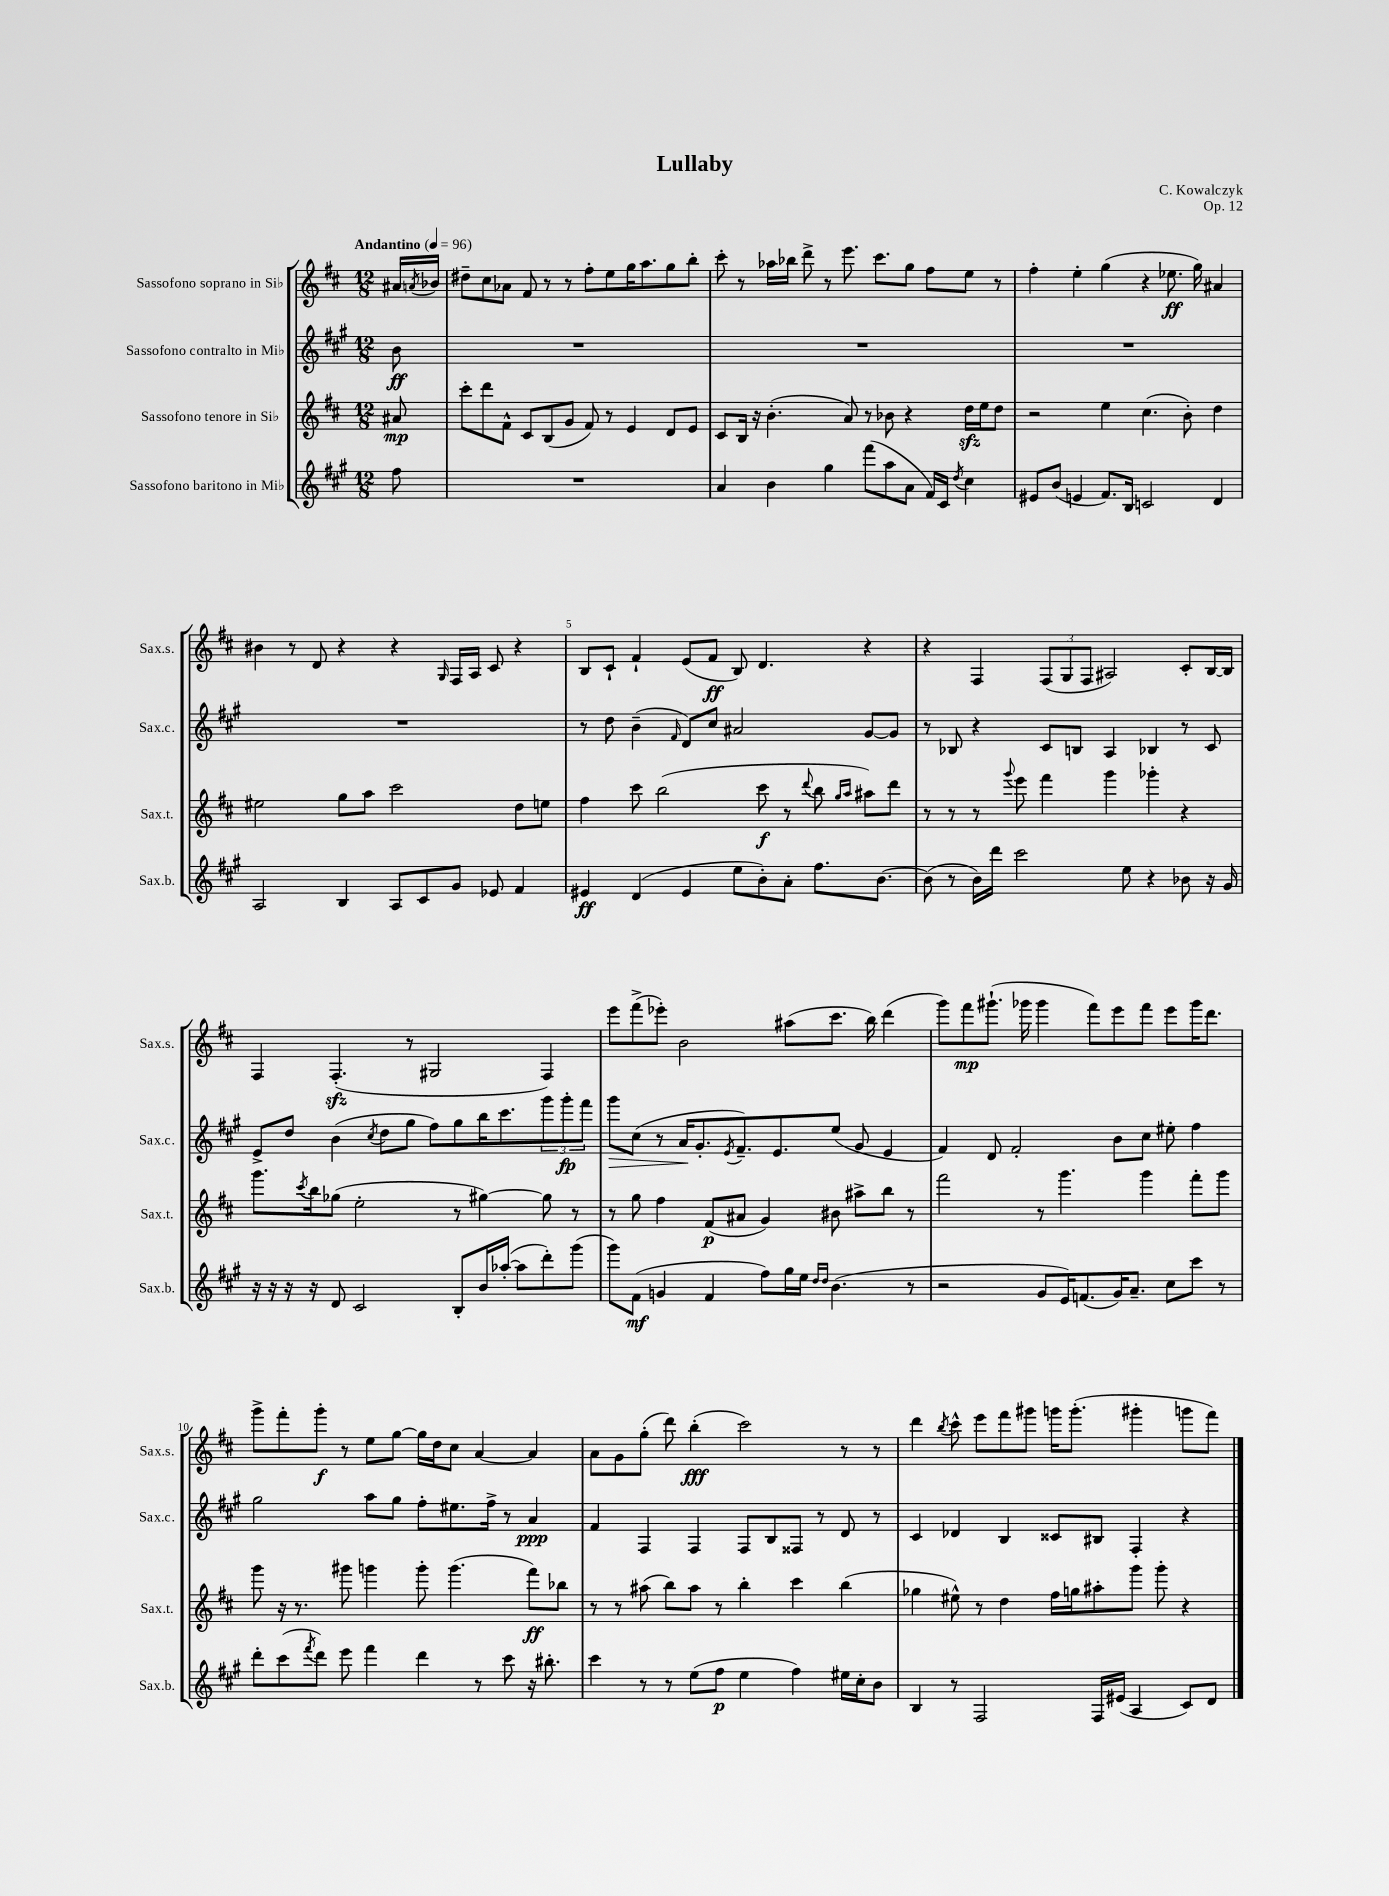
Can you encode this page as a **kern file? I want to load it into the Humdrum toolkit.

**kern	**kern	**kern	**kern
*staff4	*staff3	*staff2	*staff1
*clefG2	*clefG2	*clefG2	*clefG2
*k[f#c#g#]	*k[f#c#]	*k[f#c#g#]	*k[f#c#]
*M12/8	*M12/8	*M12/8	*M12/8
*MM96	*MM96	*MM96	*MM96
8ff#	8a#	8b	16a#
.	.	.	8qa
.	.	.	16b-
=	=	=	=
1.r	8ccc#'	1.r	8dd#~
.	8ddd	.	8cc#
.	8f#^^	.	8a-
.	8c#	.	8f#
.	(8B	.	8r
.	8g	.	8r
.	8f#)	.	8ff#'
.	8r	.	8ee
.	4e	.	16gg
.	.	.	8.aa
.	8d	.	8gg
.	8e	.	8bb'
=	=	=	=
4a	8c#	1.r	8ccc#'
.	16B	.	8r
.	16r	.	.
4b	(4.b'	.	16aa-
.	.	.	16bb-
.	.	.	8ddd^
4gg#	.	.	8r
.	8a)	.	8.eee
(8fff#	8r	.	.
.	.	.	8.ccc#
8aa	8b-	.	.
8a	4r	.	8gg
16f#)	.	.	8ff#
16c#	.	.	.
8qdd	.	.	.
4cc#	16dd	.	8ee
.	16ee	.	.
.	8dd	.	8r
=	=	=	=
8e#	2r	1.r	4ff#'
(8b	.	.	.
4e	.	.	4ee'
8.f#)	4ee	.	(4gg
16B	.	.	.
2c	(4.cc#	.	4r
.	.	.	8.ee-
.	8b')	.	.
.	.	.	16gg)
4d	4dd	.	4a#
=	=	=	=
2A	2ee#	1.r	4b#
.	.	.	8r
.	.	.	8d
4B	8gg	.	4r
.	8aa	.	.
8A	2ccc#	.	4r
8c#	.	.	.
.	.	.	16qqG
8g#	.	.	16F#
.	.	.	16A
8e-	.	.	8c#
4f#	8dd	.	4r
.	8ee	.	.
=	=	=	=
4e#	4ff#	8r	8B
.	.	8dd	8c#`
(4d	8ccc#	(4b~	4f#`
.	(2bb	.	.
.	.	16qqf#	.
4e#	.	8d)	(8e
.	.	8cc#	8f#
8ee	.	2a#	8B)
8b')	8ccc#	.	4.d
8a'	8r	.	.
.	8qqddd	.	.
8.ff#	8bb	.	.
.	16qqgg	.	.
.	16qqaa	.	.
.	8aa#)	[8g#	4r
[8.b	.	.	.
.	8ddd	8g#]	.
=	=	=	=
(8b]	8r	8r	4r
8r	8r	8B-	.
16b)	8r	4r	4F#
16ddd	.	.	.
.	8qqggg	.	.
2ccc#	8eee	.	.
.	4fff#	8c#	(12F#
.	.	.	12G
.	.	8B	.
.	.	.	12F#
.	4ggg	4A	2A#)
8ee	.	.	.
4r	4ggg-'	4B-	.
8b-	4r	8r	8c#'
16r	.	8c#	[16B
16g#	.	.	16B]
=	=	=	=
16r	8.ggg	8e^	4F#
16r	.	.	.
16r	.	8dd	.
.	8qccc#	.	.
16r	16bb	.	.
8d	(8gg-	(4b	(4.F#'
2c#	2ee'	.	.
.	.	8qcc#	.
.	.	8dd	.
.	.	8gg#	8r
.	.	8ff#)	2G#
8B'	8r	8gg#	.
16b	[4gg#)	16bb	.
([16aa-'	.	8.ccc#	.
8aa-]	.	.	.
8ddd')	8gg#]	12ggg#	4F#)
.	.	12ggg#'	.
(8ggg#	8r	.	.
.	.	12fff#	.
=	=	=	=
8ggg#)	8r	8ggg#	8eee
(8f#	8gg	(8cc#	(8fff#^
4g	4ff#	8r	8eee-')
.	.	16a	2b
.	.	8.g#'	.
4f#	(8f#	.	.
.	.	8qe	.
.	8a#	8.f#~)	.
8ff#)	4g)	.	.
.	.	8.e	.
16gg#	.	.	(8aa#
16ee	.	.	.
16qqdd	.	.	.
16qqdd	.	.	.
(4.b	8b#	(8ee	8.ccc#
.	8aa#^	8g#	.
.	.	.	16bb)
.	8bb	4e	(4ddd
8r	8r	.	.
=	=	=	=
2r	2fff#	4f#)	8ggg)
.	.	.	8fff#
.	.	8d	(8.ggg#`
.	.	2f#'	.
.	.	.	16ggg-
8g#	8r	.	4ggg-
16e)	4.ggg	.	.
(8.f	.	.	.
.	.	.	8fff#)
16g#)	.	8b	8eee
8.a~	.	.	.
.	4ggg	8cc#	8fff#
8cc#	.	8ee#'	8eee
8ccc#	8fff#'	4ff#	16ggg-
.	.	.	8.ddd
8r	8ggg	.	.
=	=	=	=
8ddd'	8ggg	2gg#	8ggg^
(8ccc#	16r	.	8fff#'
.	8.r	.	.
8qfff#	.	.	.
8ddd)	.	.	8ggg'
8eee	8ggg#	.	8r
4fff#	4ggg	8aa	8ee
.	.	8gg#	[8gg
4ddd	8ggg'	8ff#'	16gg]
.	.	.	16dd
.	(4.ggg	8.ee#	8cc#
8r	.	.	[4a
.	.	16ff#^	.
8ccc#	.	8r	.
16r	8fff#)	4a	4a]
8.bb#'	.	.	.
.	8bb-	.	.
=	=	=	=
4ccc#	8r	4f#	8a
.	8r	.	8g
8r	(8aa#	4F#	(8gg'
8r	8bb)	.	8ddd)
(8ee	8aa#	4F#	(4bb'
8ff#	8r	.	.
4ee	4bb'	8F#	2ccc#)
.	.	8B	.
4ff#)	4ccc#	8F##	.
.	.	8r	.
16ee#	(4bb	8d	8r
16cc#'	.	.	.
8b	.	8r	8r
=	=	=	=
4B	4gg-	4c#	4ddd
.	.	.	8qbb
8r	8ee#^^)	4d-	8ccc#^^
2F#	8r	.	8eee
.	4dd	4B	8fff#
.	.	.	8ggg#
.	16ff#	8c##	16ggg
.	16gg	.	(8.ggg'
16F#	8aa#'	8B#	.
(16e#	.	.	.
4A	8ggg	4F#'	4ggg#'
.	8ggg'	.	.
8c#)	4r	4r	8ggg
8d	.	.	8fff#)
==	==	==	==
*-	*-	*-	*-
